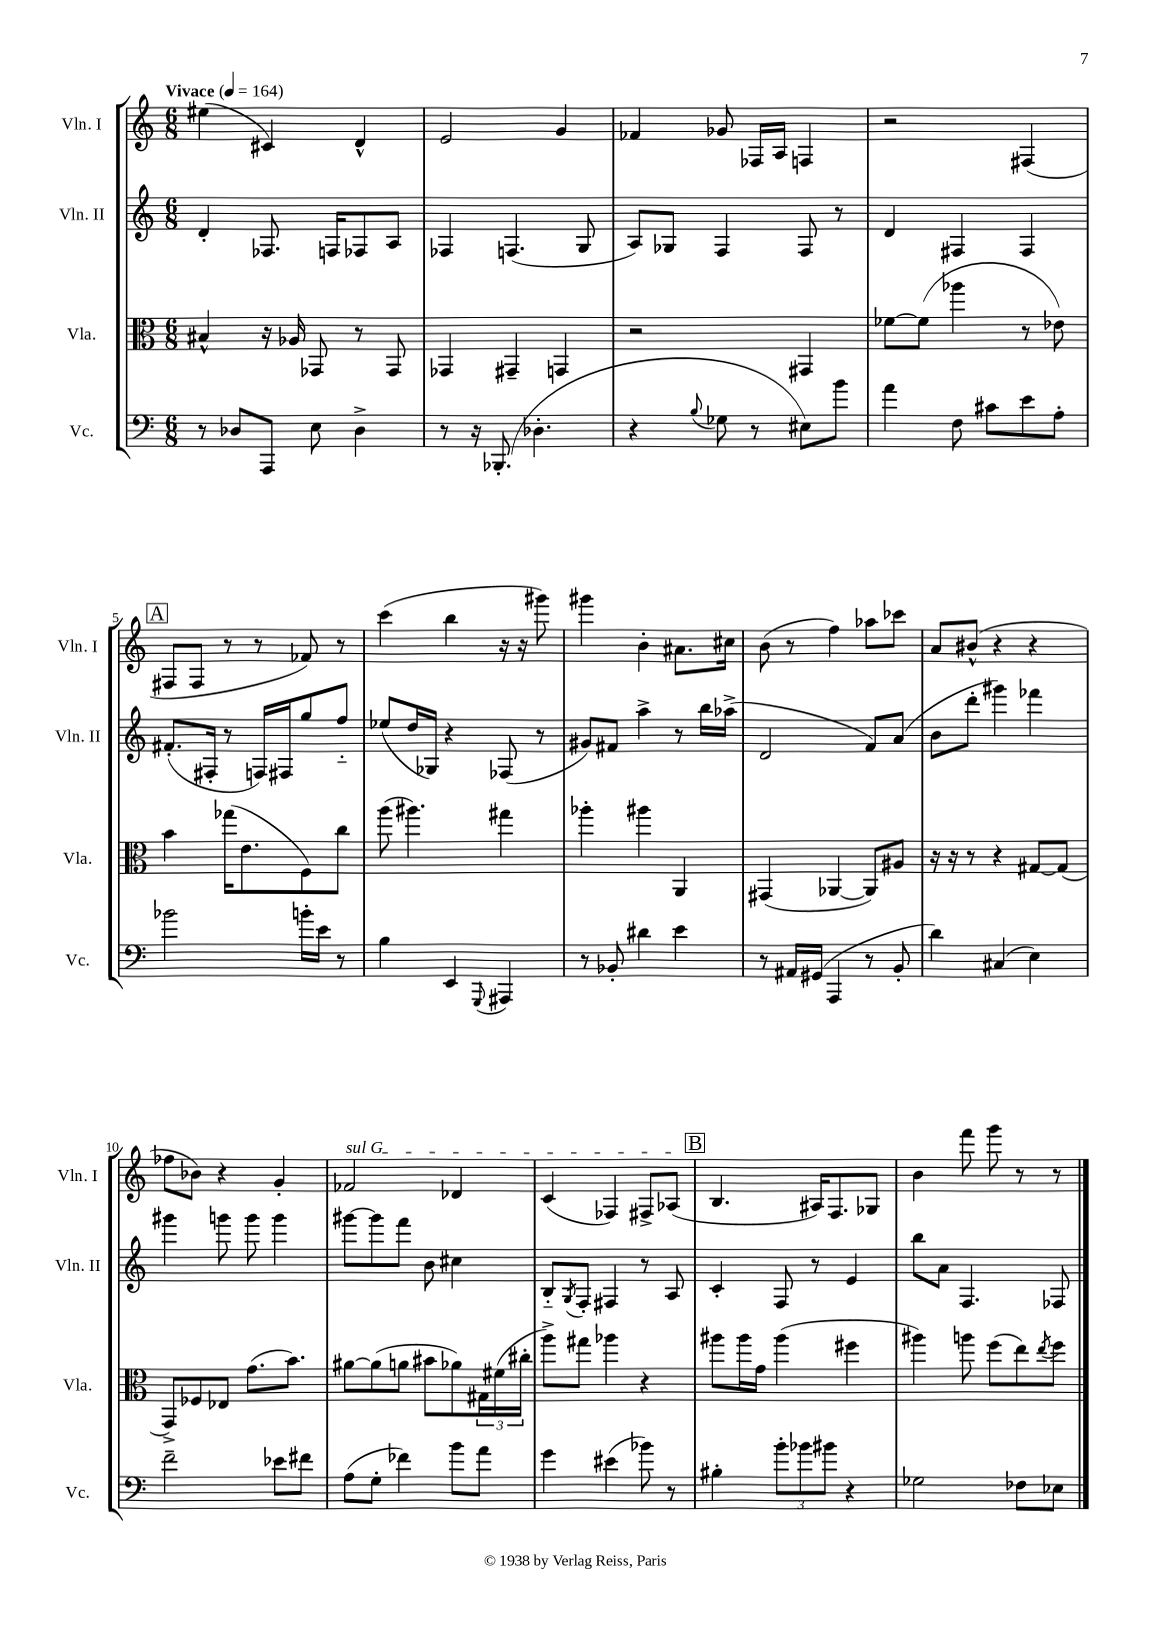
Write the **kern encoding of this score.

**kern	**kern	**kern	**kern
*staff4	*staff3	*staff2	*staff1
*clefF4	*clefC3	*clefG2	*clefG2
*k[]	*k[]	*k[]	*k[]
*M6/8	*M6/8	*M6/8	*M6/8
*MM164	*MM164	*MM164	*MM164
8r	4B#^^	4d'	(4ee#
8D-	.	.	.
8AAA	16r	8.F-	4c#)
.	16A-	.	.
8E	8GG-	.	.
.	.	16F	.
4D-^	8r	8F-	4d^^
.	8GG-	8A	.
=	=	=	=
8r	4GG-	4F-	2e
16r	.	.	.
(8.BBB-'	.	.	.
.	4GG#~	(4.F	.
4.D-'	.	.	.
.	4GG	.	4g
.	.	8G	.
=	=	=	=
4r	2r	8A)	4f-
.	.	8G-	.
8qqB	.	.	.
8G-	.	4F	8g-
8r	.	.	16F-
.	.	.	16A
8E#)	4GG#	8F	4F
8b	.	8r	.
=	=	=	=
4a	[8f-	4d	2r
.	(8f-]	.	.
8F	4aa-	4F#	.
8c#	.	.	.
8e	8r	4F#	(4F#
8A'	8e-)	.	.
=	=	=	=
2b-	4b	(8.f#'	8F#
.	.	.	8F#
.	.	16F#'	.
.	(16gg-	8r	8r
.	8.e	.	.
.	.	16F)	8r
.	.	16F#	.
16b'	8F)	8gg	8f-)
16e	.	.	.
8r	8cc	8ff'~	8r
=	=	=	=
4B	(8aa	(8ee-	(4ccc
.	4.aa#)	16dd	.
.	.	16G-)	.
4EE	.	4r	4bb
8qqGGG	.	.	.
4AAA#	4gg#	(8F-	16r
.	.	.	16r
.	.	8r	8ggg#)
=	=	=	=
8r	4aa-'	8g#)	4ggg#
8BB-'	.	8f#	.
4d#	4aa#	4aa^	4b'
4e	4AA	8r	8.a#
.	.	16bb	.
.	.	(16aa-^	16cc#
=	=	=	=
8r	(4GG#	2d	(8b
16AA#	.	.	8r
(16GG#	.	.	.
4AAA	[4AA-	.	4ff)
8r	8AA-])	8f)	8aa-
8BB'	8A#	(8a	8ccc-
=	=	=	=
4d)	16r	8b	8a
.	16r	.	.
.	8r	8ddd'	(8b#^^
(4C#	4r	4ggg#)	4r
4E)	[8G#	4fff-	4r
.	(8G#]	.	.
=	=	=	=
2f~	8GG^)	4ggg#	8ff-
.	8F-	.	8b-)
.	8E-	8ggg	4r
.	(8.g	8ggg	.
8e-	.	4ggg	4g'
.	8.b)	.	.
8f#	.	.	.
=	=	=	=
(8A	[8a#	[8ggg#	2f-
8G'	(8a#]	8ggg#]	.
4f-)	8a	8fff	.
.	8b#	8b	.
8b	8a-)	4cc#	4d-
8a	24G#	.	.
.	(24f#	.	.
.	24cc#'	.	.
=	=	=	=
4g	8aa^)	8B'~	(4c
.	.	8qG	.
.	8gg#	8F'	.
(4e#	4aa-	4F#	4F-)
8b-)	4r	8r	8F#^
8r	.	8A	(8A-
=	=	=	=
4B#'	8aa#	4c'	4.B
.	16aa#	.	.
.	16g	.	.
12b'	(4aa#	8F	.
12b-	.	.	.
.	.	8r	16A#)
12b#	.	.	.
.	.	.	8.F
4r	4ff#	4e	.
.	.	.	8G-
=	=	=	=
2G-	4aa#)	8bb	4b
.	.	8a	.
.	8aa	4.F	8fff
.	(8ff	.	8ggg
8F-	8ee)	.	8r
.	8qee	.	.
8E-	8ff	8F-	8r
==	==	==	==
*-	*-	*-	*-
